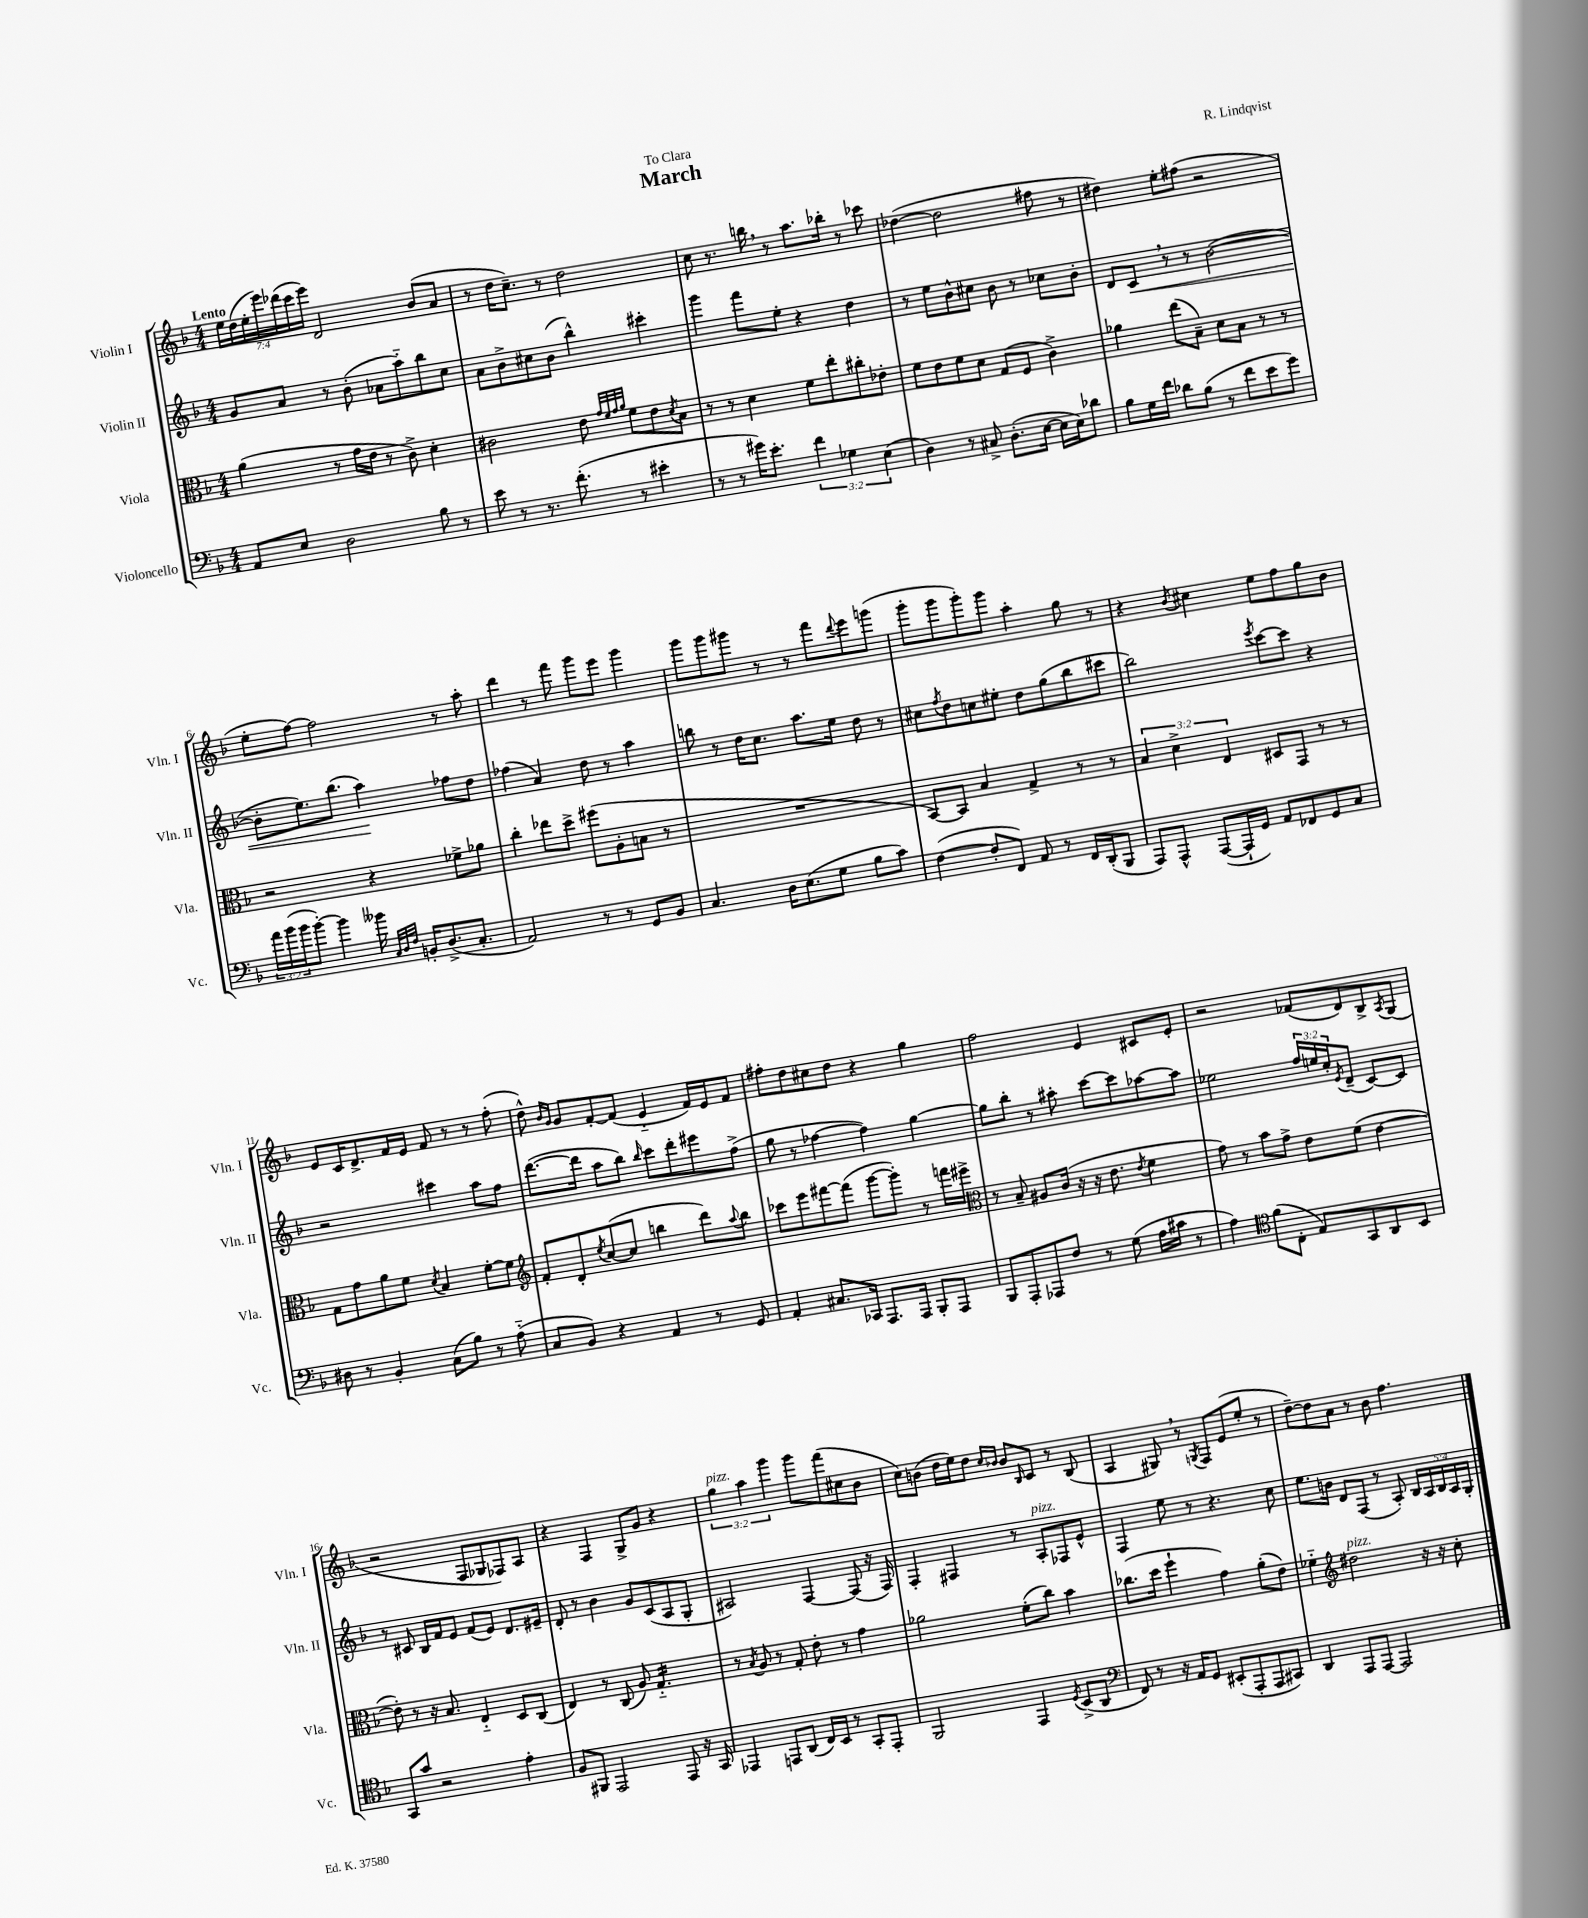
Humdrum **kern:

**kern	**kern	**kern	**kern
*staff4	*staff3	*staff2	*staff1
*clefF4	*clefC3	*clefG2	*clefG2
*k[b-]	*k[b-]	*k[b-]	*k[b-]
*M4/4	*M4/4	*M4/4	*M4/4
8AA/L	(4a\	8g/L	28ee\LL
.	.	.	(28dd\
.	.	.	28ee'\
.	.	.	28eee\)
8E/J	.	8a/J	.
.	.	.	(28ddd-\
.	.	.	28ccc\
.	.	.	28eee\JJ)
2D\	8r	8r	2d/
.	16g\LL	(8b-'\	.
.	16e\JJ	.	.
.	8r	8a-\L	.
.	8c^\)	8aa'~\)	.
8B-\	4d'\	8bb-\	(8b-/L
8r	.	8cc\J	8a/J
=	=	=	=
8e\	2c#\	8a\L	8r
8r	.	8b-^\	16dd\LK
.	.	.	8.cc~\J)
8.r	.	8cc#\	.
.	.	(8b-\J	8r
(8.f'\	.	.	.
.	8e\	4bb-^^\)	2dd\
.	32qqg/LLL	.	.
.	32qqf/	.	.
.	32qqg/	.	.
.	32qqa/JJJ	.	.
8r	8f\L	.	.
4e#'\	8e\	4ccc#'\	.
.	8qd/	.	.
.	8B-\J	.	.
=	=	=	=
8r	8r	4ggg\	8cc\
8r	8r	.	8.r
16g#\LK)	4d\	8fff\L	.
8.e'\J	.	.	16bb\
.	.	8ee'\J	8r
6f\	8f\L	4r	8.aa\L
.	8ee'\	.	.
6G-\	.	.	.
.	.	.	16bb-'\Jk
.	8cc#'\	4dd\	8r
(6E\	.	.	.
.	8e-'\J	.	8ccc-\
=	=	=	=
4D\)	8f\L	8r	([4dd-\
.	8e\	8ee\L	.
8r	8f\	8b-^^\	2dd-\]
8C#^/	8d\J	8cc#\J	.
(8.D'\L	(8G/L	8b-\	.
.	8F/J	8r	.
[16E\Jk	.	.	.
16E\]LL	4c^\)	8cc-\L	8ff#\
16E\J)	.	.	.
8d-\J	.	8b-'\J	8r
=	=	=	=
8B-\L	4a-\	8d/L	4dd#\)
16G\L	.	8c/J	.
16f\JJ	.	.	.
8d-\L	(8ee\L	8r	8ee'\L
(8B-\J	8B-~\J)	8r	(8ff#\J
8r	8d\L	([2b-\	2r
8f\L	8B-\J	.	.
8e\	8r	.	.
8g\J)	8r	.	.
=	=	=	=
24a\LL	2r	8b-'\]L	8ee'\L
(24b-\	.	.	.
24b-\J	.	.	.
[8b-'\J)	.	8.ee\)	[8ff\J)
4b-\]	.	.	2ff\]
.	.	(8.bb-\J	.
16b--\	4r	4aa\)	.
32qqC/LLL	.	.	.
32qqD/	.	.	.
32qqF/JJJ	.	.	.
16BB'/LK	.	.	.
(8.D^/	.	.	.
.	8f-^\L	8ff-\L	8r
8.C'/J	.	.	.
.	8a-\J	8dd\J	8aa'\
=	=	=	=
2AA/)	4cc'\	(4ff-\	4ddd\
.	8ee-\L	4a/)	8r
.	8dd^\J	.	8fff\
8r	(8ff#\L	8dd\	8ggg\L
8r	8A'\	8r	8eee\J
8GG/L	8B\J	4aa\	4ggg\
8BB-/J	8r	.	.
=	=	=	=
4.C/	1r	8bb\	8ggg\L
.	.	8r	8ggg\
.	.	16dd\LK	8ggg#\J
.	.	8.cc\J	.
16D\LK	.	.	8r
(8.E\	.	.	.
.	.	8.aa\L	8r
8G\J	.	.	8fff\L
.	.	16ee\Jk	.
.	.	.	8qqddd/
8B-\L	.	8dd\	8eee\
8c\J)	.	8r	(8ggg\J
=	=	=	=
([4F\	[8BB-/L)	8cc#\L	8ggg'\L
.	.	8qff/	.
.	8BB-/]J	8dd\	8ggg\
8F'/]L	4B-/	8cc\	8ggg'\)
8FF/J)	.	8ee#'\J	8ggg\J
8AA/	4G^/	8dd\L	4aa'\
8r	.	(8gg\	.
16FF/LL	8r	8bb-\	8gg\
(16DD'/J	.	.	.
8BBB-/J	8r	8ccc#\J	8r
=	=	=	=
8AAA/L)	6B-/	2bb-\)	4r
8AAA^^/J	.	.	.
.	6d^\	.	.
.	.	.	8qb-/
([8AAA/L	.	.	4cc#\
.	6E/	.	.
16AAA`/]L	.	.	.
16GG/JJ)	.	.	.
.	.	8qeee/	.
8AA/L	8D#/L	[8ccc\L	8ee\L
8FF-/	8GG/J	8ccc\]J	8ff\
8GG/	8r	4r	8gg\
8C/J	8r	.	8b-\J
=	=	=	=
8D#\	8G\L	2r	8e/L
8r	8g\	.	16c/K
.	.	.	8.d^/
4BB-'/	8a\	.	.
.	8f\J	.	16f/L
.	.	.	16e/JJ
.	8qd/	.	.
(8C\L	4B-/	4ccc#\	8f/
8B-\J)	.	.	8r
8r	[8f'\L	8aa\L	8r
(8A'~\	8f\]J	8ff\J	(8ff'\
=	=	=	=
*	*clefG2	*	*
8C/L	8f'/L	([8.ddd\L	8dd^^\)
.	.	.	16qqb-/LL
.	.	.	16qqg/JJ
8BB-/J)	8d'/	.	8g/L
.	.	16ddd\]Jk	.
.	8qee/	.	.
4r	([8cc/	8aa\L	[8f'/
.	8cc/]J	8bb-\J)	(8f/]J
.	.	16qqbb-/	.
4AA/	4bb\	8ccc\L	4e'~/
.	.	8ddd'\	.
8r	8ddd\L)	8eee#\	16f/LL)
.	.	.	16e/J
.	8qqaa/	.	.
8GG/	8bb\J	(8ff^\J	8f/J
=	=	=	=
4AA'/	8ccc-\L	8gg\	8ff#'\L
.	8eee\	8r	8dd\
8.C#/L	[8fff#\	[4ff-\	8cc#\
.	(8fff#\]J	.	8dd\J
16CC-/Jk	.	.	.
8.AAA/L	[8ggg\L	4ff-\])	4r
.	8ggg'\]J)	.	.
16AAA/Jk	.	.	.
8BBB-'/L	8r	[4gg\	4gg\
8AAA/J	16fff\LL	.	.
.	16eee#^\JJ	.	.
=	=	=	=
*	*clefC3	*	*
8BBB-/L	8r	8gg\]L	2ff\
8AAA'/	8B-~/	8bb-'\J	.
8AAA-/	8A#/L	8r	.
8F/J	(16c/Jk	8aa#'\	.
.	16r	.	.
8r	16r	[8ccc\L	4e/
.	8.e\	.	.
(8G\	.	8ccc\]	.
.	8qe/	.	.
16A\LL	4f\	[8aa-\	8c#/L
16c#\JJ	.	.	.
8r	.	8aa-\]J	8e'/J
=	=	=	=
4A\)	8g\)	2ee-\	2r
.	8r	.	.
*clefC4	*	*	*
(8f\L	8b-\L	.	.
8C'\J	8g^\J	.	.
8E/L)	8e\L	24ff/LL	(8f-/L
.	.	24ee/	.
.	.	24cc'/J	.
.	.	8qe/	.
8GG/	(8f\J	(8d~/J	8d/)
8AA/	[4e\	[8c/L)	8B-^/
.	.	.	8qA/
8BB-/J	.	8c/]J	(8G/J
=	=	=	=
8GG/L	8e'\])	8r	2r
8g/J	8r	8c#/	.
2r	16r	16B-/LL	.
.	8.B-/	16f/J	.
.	.	8e/J	.
.	4E'~/	(8f/L	8F/L
.	.	8e/J)	8G-/
4e'\	8D/L	8.d/L	8F-/)
.	(8C/J	.	8A/J
.	.	16e#~/Jk	.
=	=	=	=
8F/L	4E/)	8d'/	4r
8FF#/J	.	8r	.
2EE/	8r	4b-\	4F/
.	(8C/	.	.
.	8A/)	8g/L	8G^/L
.	4.G'~/	(8c/	8g/J
8EE/	.	8A/	4r
16r	.	8G'/J	.
16GG/	.	.	.
=	=	=	=
4EE-/	8r	2A#/)	6gg\
.	8qB-/	.	.
.	8A/	.	.
.	.	.	6aa\
8EE/L	8r	.	.
.	.	.	6ggg\
(8AA/J	8G'/	.	.
16C/LL)	8e'\	[4F/	8ggg\L
16BB-/JJ	.	.	.
8r	8r	.	(8fff\
8GG'/L	4g\	(8F/]	8cc#\
8EE'/J	.	16r	8b-\J
.	.	16F/)	.
=	=	=	=
2FF/	2a-\	4F'/	8cc\L)
.	.	.	(8b\J
.	.	4F#/	16dd\LL
.	.	.	16ee\J)
.	.	.	8dd\J
.	.	.	16qqcc/LL
.	.	.	16qqb-/JJ
4EE/	(8f'\L	8r	8b-/L
.	.	.	16qqB-/
.	8cc\J)	8A'/L	8c/J
8qD/	.	.	.
(8BB-^/L	4b-\	8F-/	8r
8AA/J	.	8e^^/J	(8B-/
=	=	=	=
*clefF4	*	*	*
8FF/)	(8.cc-\L	4F/	4A/
8r	.	.	.
.	16dd\Jk	.	.
16r	4ff`\	8ee\	8G#/)
16AA/LK	.	.	.
8GG/J	.	8r	8r
.	.	.	8qG/
(8EE#'/L	4g\)	4.r	8F/L
8AAA'/	.	.	(8e/
8AAA/	(8a'\L	.	8ee'/J
8CC#/J)	8e\J)	8cc\	8r
=	=	=	=
4DD/	4f-'~\	8.ee\L	[8dd~\L)
.	.	.	8dd\]
.	.	16b\Jk	.
*	*clefG2	*	*
8AAA/L	2dd#\	8d/L	8a\J
[8AAA/J	.	(8F/J	8r
2AAA/]	.	8r	8b-\
.	.	8A'/)	4.ff\
.	16r	20B-/LL	.
.	.	20A/	.
.	16r	.	.
.	.	20B-/	.
.	8cc'\	.	.
.	.	20A/	.
.	.	20G'/JJ	.
==	==	==	==
*-	*-	*-	*-
